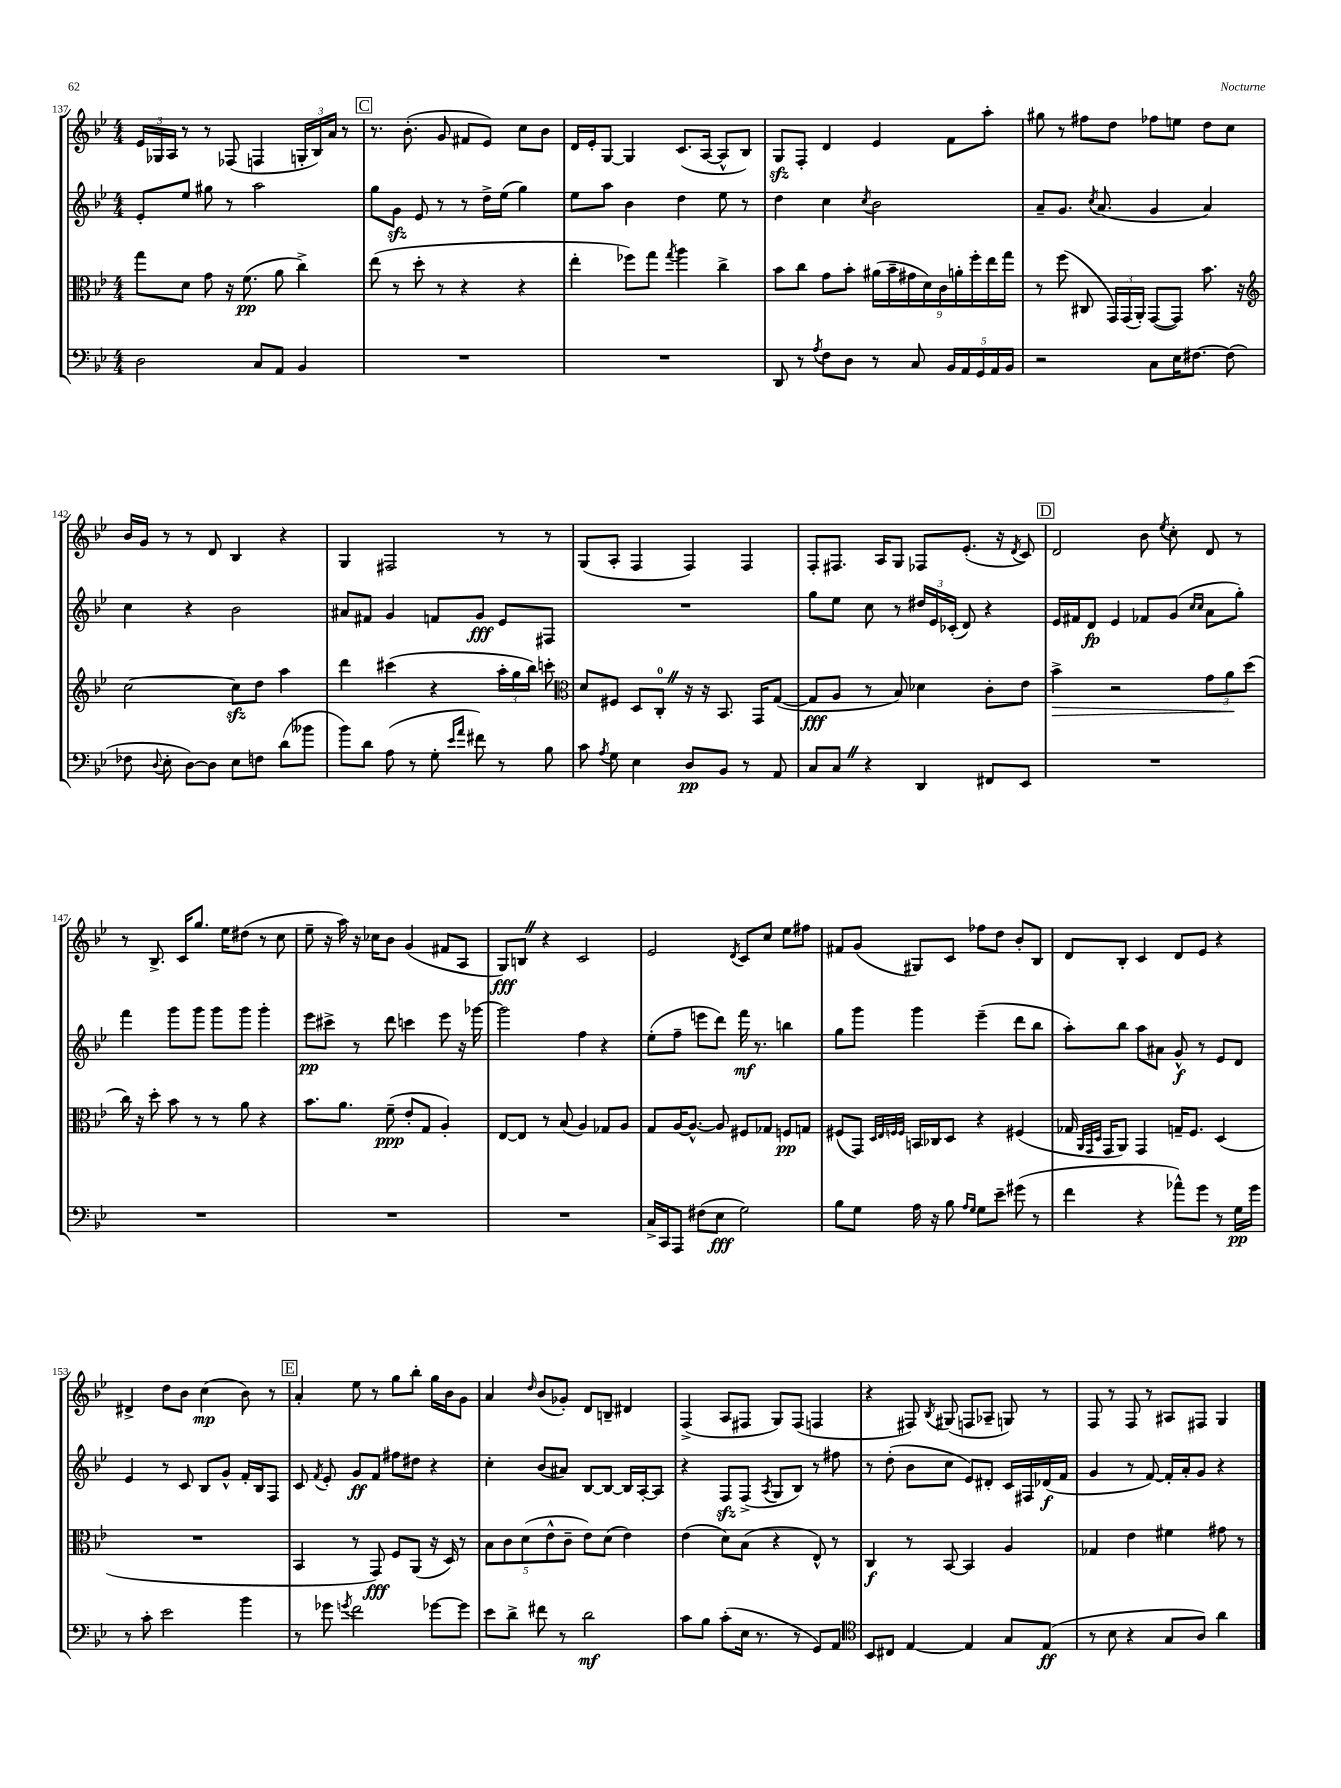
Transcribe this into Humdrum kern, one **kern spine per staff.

**kern	**dynam	**kern	**dynam	**kern	**dynam	**kern	**dynam
*part4	*part4	*part3	*part3	*part2	*part2	*part1	*part1
*staff4	*staff4	*staff3	*staff3	*staff2	*staff2	*staff1	*staff1
*clefF4	*	*clefC3	*	*clefG2	*	*clefG2	*
*k[b-e-]	*	*k[b-e-]	*	*k[b-e-]	*	*k[b-e-]	*
*M4/4	*	*M4/4	*	*M4/4	*	*M4/4	*
=137	=137	=137	=137	=137	=137	=137	=137
2D\	.	8gg\L	.	8e-'/L	.	24e-/LL	.
.	.	.	.	.	.	24G-X/	.
.	.	.	.	.	.	24A/JJ	.
.	.	8d\J	.	8ee-/J	.	8r	.
.	.	8g\	.	8gg#X\	.	8r	.
.	.	16r	.	8r	.	(8F-X/	.
.	.	(8.f\	pp	.	.	.	.
8C/L	.	.	.	2aa\	.	4Fn/	.
8AA/J	.	8a\	.	.	.	.	.
4BB-/	.	4cc^\)	.	.	.	24Gn'/LL	.
.	.	.	.	.	.	24B-/)	.
.	.	.	.	.	.	24a/JJ	.
.	.	.	.	.	.	8r	.
!!LO:REH:place=s1:t=C
=138	=138	=138	=138	=138	=138	=138	=138
1r	.	(8ee-\	.	8gg\L	.	8.r	.
.	.	8r	.	8gzz\J	.	.	.
.	.	.	.	.	.	(8.b-'\	.
.	.	8dd'\	.	8e-/	.	.	.
.	.	8r	.	8r	.	8g/	.
.	.	4r	.	8r	.	8f#X/L	.
.	.	.	.	16dd^\LL	.	8e-/J)	.
.	.	.	.	(16ee-\JJ	.	.	.
.	.	4r	.	4gg\)	.	8cc\L	.
.	.	.	.	.	.	8b-\J	.
=139	=139	=139	=139	=139	=139	=139	=139
1r	.	4ee-'\	.	8ee-\L	.	16d/LL	.
.	.	.	.	.	.	16e-'/J	.
.	.	.	.	8aa\J	.	[8G/J	.
.	.	8ff-X\L)	.	4b-\	.	4G/]	.
.	.	8gg\J	.	.	.	.	.
.	.	8qgg/	.	.	.	.	.
.	.	4aa\	.	4dd\	.	(8.c/L	.
.	.	.	.	.	.	[16A/Jk	.
.	.	4cc^\	.	8ee-\	.	8A^^/L]	.
.	.	.	.	8r	.	8B-/J)	.
=140	=140	=140	=140	=140	=140	=140	=140
8DD/	.	8b-\L	.	4dd\	.	8Gzz/L	.
8r	.	8cc\J	.	.	.	8F'/J	.
8qA/	.	.	.	.	.	.	.
8F\L	.	8g\L	.	4cc\	.	4d/	.
8D\J	.	8b-'\J	.	.	.	.	.
.	.	.	.	8qcc/	.	.	.
8r	.	(18a#X\LL	.	2b-\	.	4e-/	.
.	.	18b-~\	.	.	.	.	.
.	.	18g#X\	.	.	.	.	.
8C/	.	.	.	.	.	.	.
.	.	18d\)	.	.	.	.	.
.	.	18c\	.	.	.	.	.
20BB-/LL	.	.	.	.	.	8f\L	.
.	.	18an'\	.	.	.	.	.
20AA/	.	.	.	.	.	.	.
.	.	18ff'\	.	.	.	.	.
20GG/	.	.	.	.	.	.	.
.	.	.	.	.	.	8aa'\J	.
.	.	18ee-\	.	.	.	.	.
20AA/	.	.	.	.	.	.	.
.	.	18gg\JJ	.	.	.	.	.
20BB-/JJ	.	.	.	.	.	.	.
=141	=141	=141	=141	=141	=141	=141	=141
2r	.	8r	.	8a~/L	.	8gg#X\	.
.	.	(8ff\	.	8.g/J	.	8r	.
.	.	8C#X/	.	.	.	8ff#X\L	.
.	.	.	.	8qcc/	.	.	.
.	.	.	.	(8.a/	.	.	.
.	.	24GG/LL)	.	.	.	8dd\J	.
.	.	(24GG/	.	.	.	.	.
.	.	24AA'/JJ)	.	.	.	.	.
8C\L	.	([8GG/L	.	4g/	.	8ff-X\L	.
16E-\K	.	8GG/J])	.	.	.	8een\J	.
[8.F#X\J	.	.	.	.	.	.	.
.	.	8.b-\	.	4a/)	.	8dd\L	.
(8F#\]	.	.	.	.	.	8cc\J	.
.	.	16r	.	.	.	.	.
!!LO:LB:g=z
=142	=142	=142	=142	=142	=142	=142	=142
*	*	*clefG2	*	*	*	*	*
8F-X\	.	[2cc\	.	4cc\	.	16b-/LL	.
.	.	.	.	.	.	16g/JJ	.
8qqD/	.	.	.	.	.	.	.
8E-'\	.	.	.	.	.	8r	.
[8D\L)	.	.	.	4r	.	8r	.
8D\J]	.	.	.	.	.	8d/	.
8E-\L	.	8cczz\L]	.	2b-\	.	4B-/	.
8Fn\J	.	8dd\J	.	.	.	.	.
(8d\L	.	4aa\	.	.	.	4r	.
8b--X\J	.	.	.	.	.	.	.
=143	=143	=143	=143	=143	=143	=143	=143
8b-\L)	.	4ddd\	.	8a#X/L	.	4G/	.
8d\J	.	.	.	8f#X/J	.	.	.
(8A\	.	(4ccc#X\	.	4g/	.	2F#X/	.
8r	.	.	.	.	.	.	.
8G'\	.	4r	.	8fn/L	.	.	.
16qqe-/LL	.	.	.	.	.	.	.
16qqa/JJ	.	.	.	.	.	.	.
8f#X\)	.	.	.	8g/J	fff	.	.
8r	.	24aa'\LL	.	8e-/L	.	8r	.
.	.	24gg\	.	.	.	.	.
.	.	24bb-\JJ)	.	.	.	.	.
8B-\	.	8cccn'\	.	8F#X/J	.	8r	.
=144	=144	=144	=144	=144	=144	=144	=144
*	*	*clefC3	*	*	*	*	*
8c\	.	8d/L	.	1r	.	(8G/L	.
8qA/	.	.	.	.	.	.	.
8G\	.	8F#X/J	.	.	.	8A'/J	.
4E-\	.	8D/L	.	.	.	4F/	.
.	.	8C'Z/J	.	.	.	.	.
8D/L	pp	16r	.	.	.	4F/)	.
.	.	16r	.	.	.	.	.
8BB-/J	.	8.BB-/	.	.	.	.	.
8r	.	.	.	.	.	4F/	.
.	.	16GG/KL	.	.	.	.	.
8AA/	.	([8G/J	.	.	.	.	.
=145	=145	=145	=145	=145	=145	=145	=145
8C/L	.	8G/L]	fff	8gg\L	.	8F'/L	.
8CZ/J	.	8A/J	.	8ee-\J	.	8.F#X/J	.
4r	.	8r	.	8cc\	.	.	.
.	.	.	.	.	.	16A/KL	.
.	.	8B-/)	.	8r	.	8G/J	.
4DD/	.	4d-X\	.	24dd#X/LL	.	8F-X/L	.
.	.	.	.	24e-/	.	.	.
.	.	.	.	(24c-X'/JJ	.	.	.
.	.	.	.	8d/)	.	(8.e-'/J	.
8FF#X/L	.	8c'\L	.	4r	.	.	.
.	.	.	.	.	.	16r	.
.	.	.	.	.	.	8qd/	.
8EE-/J	.	8e-\J	.	.	.	8c/)	.
!!LO:REH:place=s1:t=D
=146	=146	=146	=146	=146	=146	=146	=146
!	!	!	!LO:HP:b	!	!	!	!
1r	.	4b-^\	>	16e-/LL	.	2d/	.
.	.	.	.	16f#X/J	.	.	.
.	.	.	.	8d/J	fp	.	.
.	.	2r	.	4e-/	.	.	.
.	.	.	.	8f-X/L	.	8b-\	.
.	.	.	.	.	.	8qee-/	.
.	.	.	.	(8g/J	.	8cc'\	.
.	.	.	.	16qqcc/LL	.	.	.
.	.	.	.	16qqcc/JJ	.	.	.
.	.	12g\L	.	8a\L	.	8d/	.
.	.	12a\	.	.	.	.	.
.	.	.	.	8gg'\J)	.	8r	.
.	.	(12dd\J	]	.	.	.	.
!!LO:LB:g=z
=147	=147	=147	=147	=147	=147	=147	=147
1r	.	16cc\)	.	4fff\	.	8r	.
.	.	16r	.	.	.	.	.
.	.	8dd'\	.	.	.	8.B-^/	.
.	.	8b-\	.	8ggg\L	.	.	.
.	.	.	.	.	.	16c/KL	.
.	.	8r	.	8ggg\J	.	8.gg/J	.
.	.	8r	.	8ggg\L	.	.	.
.	.	.	.	.	.	16ee-\KL	.
.	.	8a\	.	8ggg\J	.	(8dd#X\J	.
.	.	4r	.	4ggg'\	.	8r	.
.	.	.	.	.	.	8cc\	.
=148	=148	=148	=148	=148	=148	=148	=148
1r	.	8.b-\L	.	8eee-\L	pp	8ee-~\	.
.	.	.	.	8ccc#X^\J	.	16r	.
.	.	8.a\J	.	.	.	16aa\)	.
.	.	.	.	8r	.	16r	.
.	.	.	.	.	.	16cc-X\KL	.
.	.	(8f~\	ppp	8ddd\	.	8b-\J	.
.	.	8e-'/L	.	4cccn\	.	(4g/	.
.	.	8G/J	.	.	.	.	.
.	.	4A'/)	.	8eee-\	.	8f#X/L	.
.	.	.	.	16r	.	8A/J	.
.	.	.	.	[16ggg-X\	.	.	.
=149	=149	=149	=149	=149	=149	=149	=149
1r	.	[8E-/L	.	2ggg-\]	.	8G/L)	fff
.	.	8E-/J]	.	.	.	8BnZ/J	.
.	.	8r	.	.	.	4r	.
.	.	(8B-/	.	.	.	.	.
.	.	4A/)	.	4ff\	.	2c/	.
.	.	8G-X/L	.	4r	.	.	.
.	.	8A/J	.	.	.	.	.
=150	=150	=150	=150	=150	=150	=150	=150
16C^/LL	.	8G/L	.	(8ee-'\L	.	2e-/	.
16CC/J	.	.	.	.	.	.	.
8AAA/J	.	[16A/K	.	8ff~\J	.	.	.
.	.	8.A^^/J_	.	.	.	.	.
(8F#X\L	.	.	.	8eeen\L	.	.	.
8E-\J	fff	8A/]	.	8ddd\J)	.	.	.
.	.	.	.	.	.	8qd/	.
2G\)	.	8F#X/L	.	16fff\	mf	8c/L	.
.	.	.	.	8.r	.	.	.
.	.	8G-X/J	.	.	.	8cc/J	.
.	.	8Fn/L	pp	4bbn\	.	8ee-\L	.
.	.	8Gn/J	.	.	.	8ff#X\J	.
=151	=151	=151	=151	=151	=151	=151	=151
8B-\L	.	(8F#X/L	.	8gg\L	.	8f#X/L	.
8G\J	.	8GG/J)	.	8ggg\J	.	(8g/J	.
.	.	32qqD/LLL	.	.	.	.	.
.	.	32qqE-/	.	.	.	.	.
.	.	32qqFn/	.	.	.	.	.
.	.	32qqF/JJJ	.	.	.	.	.
16A\	.	16BBn/LL	.	4ggg\	.	8G#X/L)	.
16r	.	16C-X/J	.	.	.	.	.
8B-\	.	8D/J	.	.	.	8c/J	.
16qqA/LL	.	.	.	.	.	.	.
16qqG/JJ	.	.	.	.	.	.	.
8G\L	.	4r	.	(4eee-~\	.	8ff-X\L	.
8e-~\J	.	.	.	.	.	8dd\J	.
(8g#X\	.	(4F#X/	.	8ddd\L	.	8b-'/L	.
8r	.	.	.	8bb-\J	.	8B-/J	.
=152	=152	=152	=152	=152	=152	=152	=152
4f\	.	16G-X/	.	8aa'\L)	.	8d/L	.
.	.	32qqAA/LLL	.	.	.	.	.
.	.	32qqGG/	.	.	.	.	.
.	.	32qqD/JJJ	.	.	.	.	.
.	.	16GG/KL	.	.	.	.	.
.	.	8AA/J)	.	8bb-\J	.	8B-'/J	.
4r	.	4GG/	.	8aa\L	.	4c/	.
.	.	.	.	8a#X\J	.	.	.
8a-X^^\L)	.	16Gn~/KL	.	8g^^/	f	8d/L	.
.	.	8.F/J	.	.	.	.	.
8g\J	.	.	.	8r	.	8e-/J	.
8r	.	(4D/	.	8e-/L	.	4r	.
16G\LL	pp	.	.	8d/J	.	.	.
16g\JJ	.	.	.	.	.	.	.
!!LO:LB:g=z
=153	=153	=153	=153	=153	=153	=153	=153
8r	.	1r	.	4e-/	.	4d#X^/	.
8c'\	.	.	.	.	.	.	.
2e-\	.	.	.	8r	.	8dd\L	.
.	.	.	.	8c/	.	8b-\J	.
.	.	.	.	8B-/L	.	(4cc\	mp
.	.	.	.	8g^^/J	.	.	.
4b-\	.	.	.	16f'/LL	.	8b-\)	.
.	.	.	.	16B-/J	.	.	.
.	.	.	.	8F/J	.	8r	.
!!LO:REH:place=s1:t=E
=154	=154	=154	=154	=154	=154	=154	=154
8r	.	4BB-/	.	8c/	.	4a'/	.
.	.	.	.	8qf/	.	.	.
8g-X\	.	.	.	8e-'/	.	.	.
8qgn/	.	.	.	.	.	.	.
2f\	.	8r	.	8g/L	ff	8ee-\	.
.	.	8GG/)	fff	8f/J	.	8r	.
.	.	8F/L	.	8ff#X\L	.	8gg\L	.
.	.	(8AA/J	.	8dd#X\J	.	8bb-'\J	.
[8g-X\L	.	16r	.	4r	.	16gg\LL	.
.	.	16D/)	.	.	.	16b-\J	.
8g-\J]	.	8r	.	.	.	8g\J	.
=155	=155	=155	=155	=155	=155	=155	=155
8e-\L	.	10B-\L	.	4cc'\	.	4a/	.
.	.	10c\	.	.	.	.	.
8d^\J	.	.	.	.	.	.	.
.	.	(10d\	.	.	.	.	.
.	.	.	.	.	.	16qqdd/	.
8f#X\	.	.	.	(8b-/L	.	(8b-/L	.
.	.	10e-^^\	.	.	.	.	.
8r	.	.	.	8a#X/J)	.	8g-X'/J)	.
.	.	10c~\J	.	.	.	.	.
2d\	mf	8e-\L)	.	[8B-/L	.	8d/L	.
.	.	(8d\J	.	8B-/J_	.	8Bn~/J	.
.	.	4e-\)	.	16B-/LL]	.	4d#X/	.
.	.	.	.	[16A'/J	.	.	.
.	.	.	.	8A/J]	.	.	.
=156	=156	=156	=156	=156	=156	=156	=156
8c\L	.	(4e-\	.	4r	.	(4F^/	.
8B-\J	.	.	.	.	.	.	.
(8c'\L	.	8d\L)	.	8Fzz/L	.	8A/L	.
16E-\Jk	.	(8B-\J	.	(8F^/J	.	8F#X/J	.
8.r	.	.	.	.	.	.	.
.	.	.	.	8qA/	.	.	.
.	.	4r	.	8G/L	.	8G/L)	.
8r	.	.	.	8B-/J)	.	(8F#/J	.
8GG/L)	.	8E-^^/)	.	8r	.	4Fn/	.
8AA/J	.	8r	.	8ff#X\	.	.	.
=157	=157	=157	=157	=157	=157	=157	=157
*clefC4	*	*	*	*	*	*	*
8BB-/L	.	4C/	f	8r	.	4r	.
8C#X/J	.	.	.	(8dd'\	.	.	.
[4E-/	.	8r	.	8b-\L	.	8F#X/)	.
.	.	.	.	.	.	8qB-/	.
.	.	[8BB-/	.	8cc\J	.	(8G#X/	.
4E-/]	.	4BB-/]	.	8e-/L)	.	8Fn/L	.
.	.	.	.	8d#X'/J	.	8A-X~/J	.
8G/L	.	4A/	.	16c/LL	.	8Gn/)	.
.	.	.	.	16F#X/	.	.	.
(8E-/J	ff	.	.	(16d-X/	f	8r	.
.	.	.	.	16f/JJ	.	.	.
=158	=158	=158	=158	=158	=158	=158	=158
8r	.	4G-X/	.	4g/	.	8F/	.
8B-\	.	.	.	.	.	8r	.
4r	.	4e-\	.	8r	.	8F/	.
.	.	.	.	[8f/)	.	8r	.
8G/L	.	4f#X\	.	16f'/LL]	.	8A#X/L	.
.	.	.	.	16a'/J	.	.	.
8A/J)	.	.	.	8g/J	.	8F#X/J	.
4a\	.	8g#X\	.	4r	.	4G/	.
.	.	8r	.	.	.	.	.
==	==	==	==	==	==	==	==
*-	*-	*-	*-	*-	*-	*-	*-
